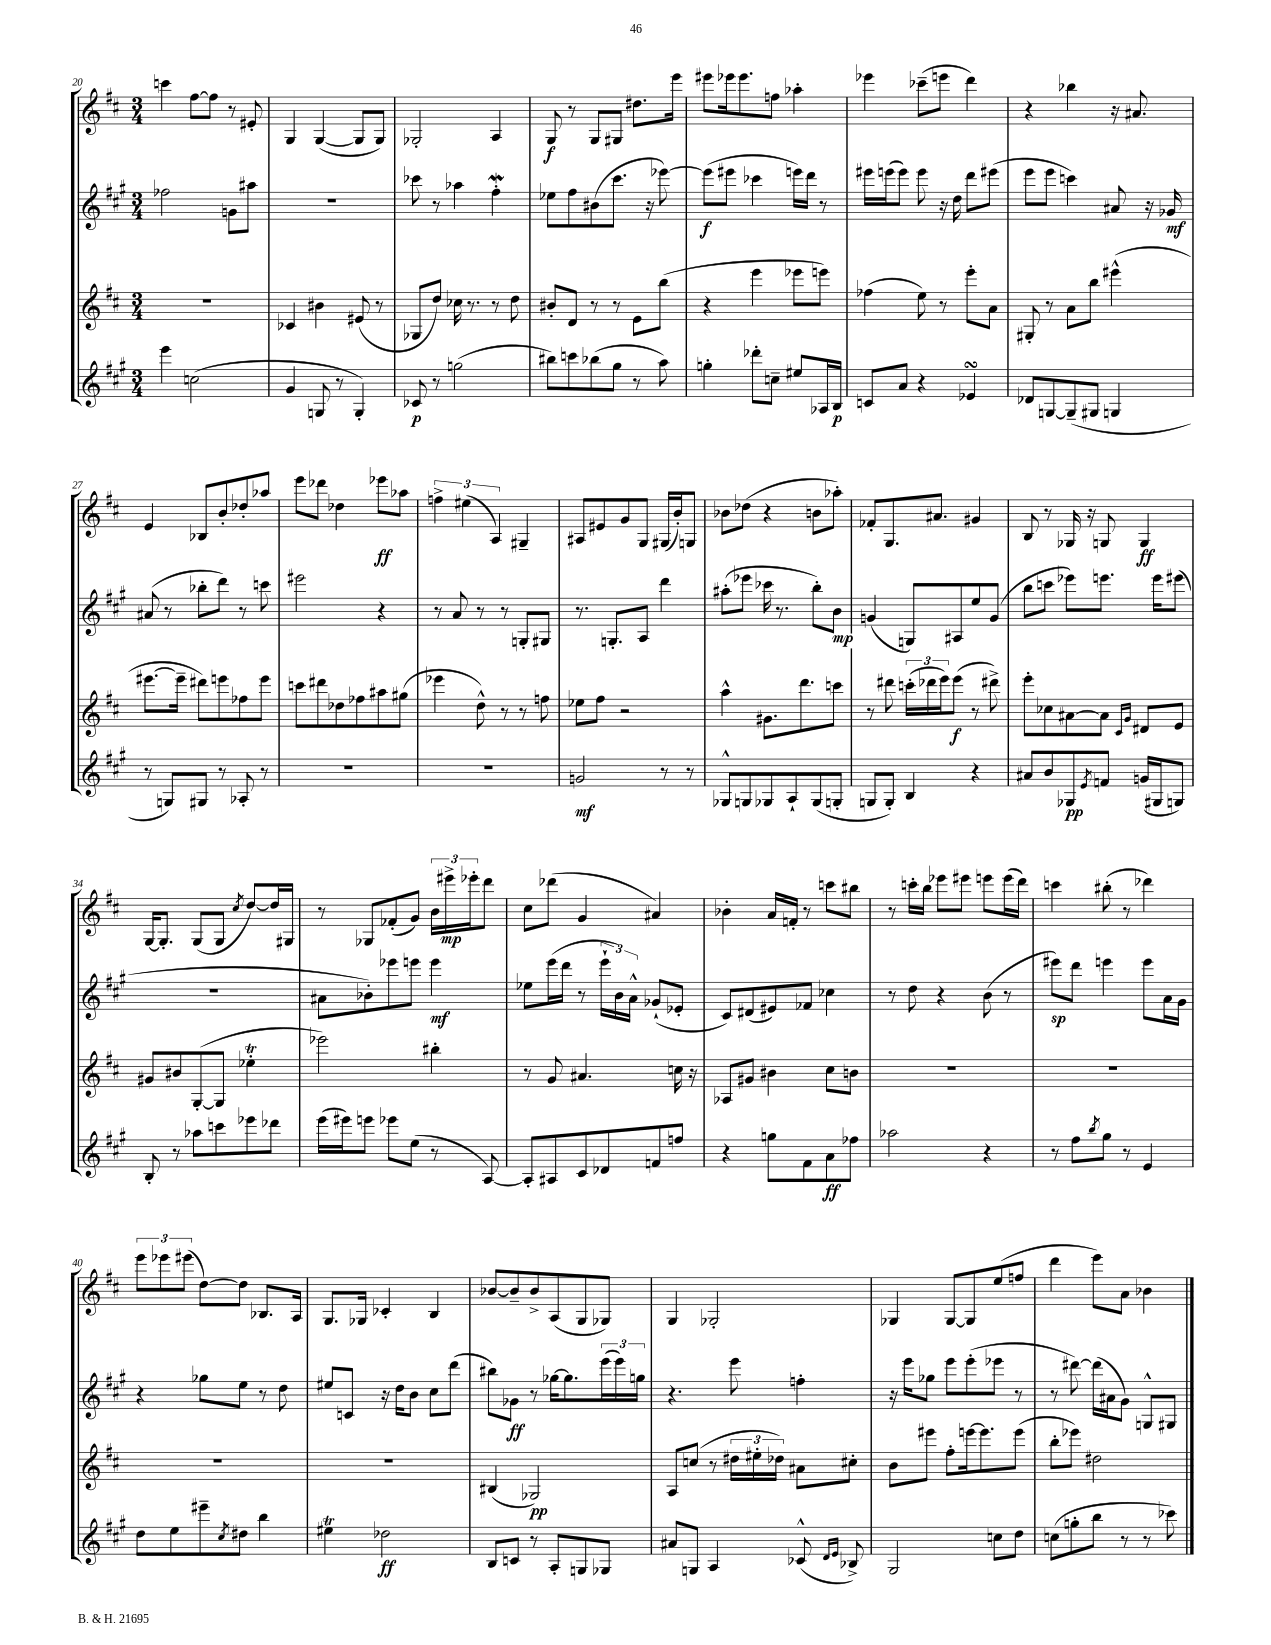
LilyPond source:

<<
\new StaffGroup <<
\new Staff = "s0" {
    \clef treble \key d \major \numericTimeSignature \time 3/4
    c'''4 fis''8~ fis''8 r8 eis'8-. |
    g4 g4~( g8 g8) |
    ges2-. a4 |
    g8\f r8 g8 gis8 dis''8. e'''16 |
    eis'''8 ees'''16 ees'''8. f''8 aes''4-. |
    ees'''4 ces'''8--( e'''8 d'''4) |
    r4 bes''4 r16 ais'8. |
    e'4 bes8 b'8-. des''8-. aes''8 |
    e'''8 des'''8 des''4 ees'''8\ff aes''8 |
    \tuplet 3/2 { f''4-> eis''4( a4) } gis4-- |
    ais8 eis'8 g'8 g8 gis16( b'16-.) g8 |
    bes'8 des''8( r4 b'8 aes''8-.) |
    fes'8-. g8. ais'8. gis'4 |
    b8 r8 ges16 r16 g8 g4\ff |
    g16~ g8.-. g8( g8 \acciaccatura { cis''8 } d''8~) d''16 gis16 |
    r8 ges8 fes'8-.( g'8) \tuplet 3/2 { b'16 eis'''16->\mp ees'''16-. } d'''8 |
    cis''8 des'''8( g'4 ais'4) |
    bes'4-. a'16 f'16-. r8 c'''8 bis''8 |
    r8 c'''16-. b''16 ees'''8 eis'''8 e'''8 e'''16( d'''16) |
    c'''4 bis''8-.( r8 des'''4) |
    \tuplet 3/2 { e'''8 ees'''8 eis'''8( } d''8~) d''8 bes8. a16 |
    g8. ges16 ces'4-. b4 |
    bes'8~ bes'8-- bes'8-> a8( g8 ges8) |
    g4 ges2-. |
    ges4 ges8~ ges8 e''8( f''8 |
    d'''4 e'''8) a'8 bes'4 \bar "|." |
}
\new Staff = "s1" {
    \clef treble \key a \major \numericTimeSignature \time 3/4
    fes''2 g'8 ais''8 |
    R2. |
    ces'''8 r8 aes''4 fis''4-.\mordent |
    ees''8 fis''8 bis'8( cis'''8. r16 ees'''8~) |
    ees'''8\f( eis'''8 ces'''4 e'''16) d'''16 r8 |
    eis'''16 e'''16( e'''8) e'''8 r16 d''16 d'''8 eis'''8( |
    e'''8 e'''8 c'''4) ais'8 r16 ges'16\mf |
    ais'8( r8 bes''8-. d'''8) r8 c'''8 |
    eis'''2 r4 |
    r8 a'8 r8 r8 g8-. gis8 |
    r8. g8.-. a8 d'''4 |
    ais''8-.( ees'''8 ces'''16 r8. b''8-.) b'8\mp |
    g'4( g8) ais8 e''8 g'8( |
    b''8 c'''8 ees'''8) e'''8. e'''16 eis'''8( |
    R2. |
    ais'8 bes'8-.) ees'''8 e'''8 e'''4\mf |
    ees''8 e'''16( d'''16 r8 \tuplet 3/2 { e'''16-! b'16) a'16-^ } ges'8-!( ees'8-. |
    cis'8) dis'8( eis'8) fes'8 ces''4 |
    r8 d''8 r4 b'8( r8 |
    eis'''8\sp) d'''8 e'''4 e'''8 a'16 gis'16 |
    r4 ges''8 e''8 r8 d''8 |
    eis''8 c'8 r16 d''16 b'8 cis''8 d'''8( |
    bis''8) ges'8\ff r8 ges''16~ ges''8. \tuplet 3/2 { e'''16( e'''16) g''16 } |
    r4. e'''8 f''4-. |
    r16 e'''16 ges''8 e'''8 e'''8-.( ees'''8 r8 |
    r8 dis'''8~) dis'''16( ais'16 gis'8) g8-^ gis8 \bar "|." |
}
\new Staff = "s2" {
    \clef treble \key d \major \numericTimeSignature \time 3/4
    R2. |
    ces'4 bis'4 eis'8( r8 |
    ges8 d''8) ces''16 r8. r8 d''8 |
    bis'8-. d'8 r8 r8 e'8 b''8( |
    r4 e'''4 ees'''8 e'''8) |
    fes''4( e''8) r8 e'''8-. a'8 |
    gis8-. r8 a'8 b''8 eis'''4-^( |
    eis'''8.~ eis'''16-- dis'''8) e'''8 fes''8 e'''8 |
    c'''8 dis'''8 des''8 fes''8 ais''8 gis''8( |
    ees'''4 d''8-^) r8 r8 f''8 |
    ees''8 fis''8 r2 |
    a''4-^ gis'8. d'''8. c'''8 |
    r8 dis'''8 \tuplet 3/2 { c'''16-.( des'''16 e'''16) } e'''8\f( r8 dis'''8->) |
    e'''8-. ces''8 ais'8~ ais'8 \grace { cis'16 g'16 } dis'8 e'8 |
    gis'8 bis'8 g8~-.( g8 ees''4-.\trill |
    ees'''2) bis''4-. |
    r8 g'8 ais'4. c''16 r16 |
    aes8 gis'8 bis'4 cis''8 b'8 |
    R2. |
    R2. |
    R2. |
    R2. |
    bis4( ges2\pp) |
    a8 c''8( r8 \tuplet 3/2 { dis''16 eis''16-. des''16) } ais'8 cis''8-. |
    b'8 eis'''8 fis''8-. e'''16~ e'''8. e'''8( |
    b''8-. ees'''8) dis''2 \bar "|." |
}
\new Staff = "s3" {
    \clef treble \key a \major \numericTimeSignature \time 3/4
    e'''4 c''2( |
    gis'4 g8 r8 g4-.) |
    ces'8\p r8 g''2( |
    bis''8) c'''8 bes''8( gis''8 r8 a''8) |
    g''4-. des'''8-. c''8-- eis''8 aes16 b16\p |
    c'8 a'8 r4 ees'4\turn |
    des'8 g8~ g8--( gis8 g4 |
    r8 g8) gis8 r8 aes8-. r8 |
    R2. |
    R2. |
    g'2\mf r8 r8 |
    ges8-^ g8 ges8 a8-! ges8( g8-. |
    g8 g8-.) b4 r4 |
    ais'8 b'8 ges8\pp \acciaccatura { e'8 } f'8 g'16( gis16 g8) |
    b8-. r8 aes''8 c'''8 ees'''8 des'''8 |
    e'''16( eis'''16) e'''8 ees'''8 e''8( r8 a8~) |
    a8-. ais8 cis'8 des'8 f'8 f''8 |
    r4 g''8 fis'8 a'8\ff fes''8 |
    aes''2 r4 |
    r8 fis''8 \acciaccatura { b''8 } gis''8 r8 e'4 |
    d''8 e''8 eis'''8-- \acciaccatura { cis''8 } dis''8 b''4 |
    eis''4\trill des''2\ff |
    b8 c'8 r8 a8-. g8 ges8 |
    ais'8 g8 a4 ces'8-^( \grace { d'16 e'16 } bes8->) |
    gis2 c''8 d''8 |
    c''8( g''8-. b''8 r8 r8 ces'''8) \bar "|." |
}
>>
>>
\layout { \context { \Score currentBarNumber = #20 } }
